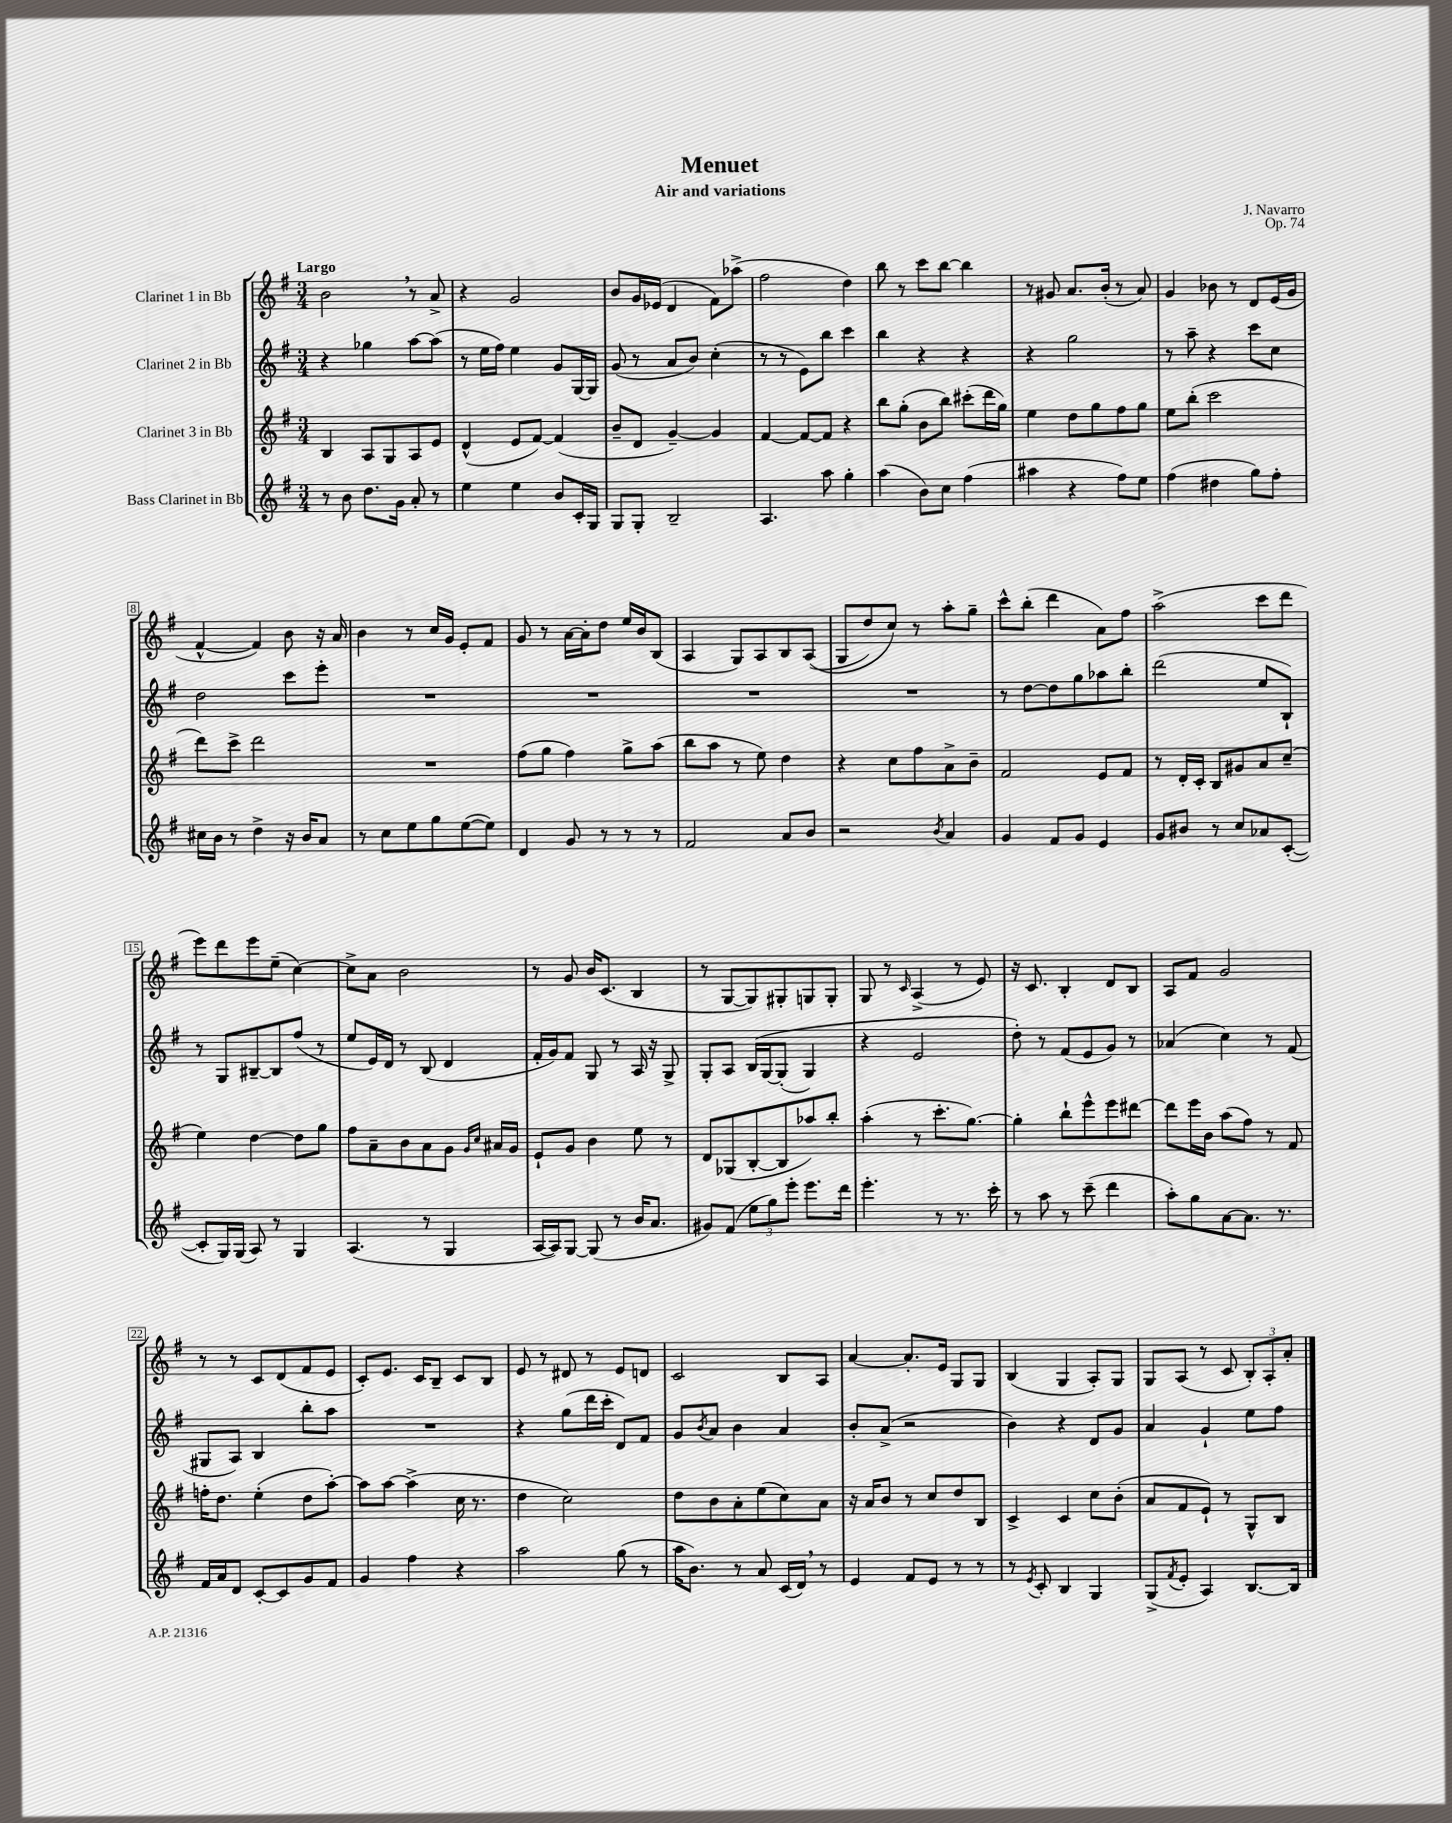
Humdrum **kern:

**kern	**kern	**kern	**kern
*staff4	*staff3	*staff2	*staff1
*clefG2	*clefG2	*clefG2	*clefG2
*k[f#]	*k[f#]	*k[f#]	*k[f#]
*M3/4	*M3/4	*M3/4	*M3/4
8r	4B	4r	2b
8b	.	.	.
8.dd	8A	4gg-	.
.	8G	.	.
16g	.	.	.
8a'	8A	[8aa	8r
8r	8e	(8aa]	8a^
=	=	=	=
4ee	(4d^^	8r	4r
.	.	16ee	.
.	.	16ff#)	.
4ee	8e	4ee	2g
.	[8f#)	.	.
8b	(4f#]	8g	.
16c'	.	[16G	.
16G	.	16G]	.
=	=	=	=
8G	8b~	(8g	8b
8G'	8d	8r	16g
.	.	.	(16e-
2B~	[4g~)	8a	4d
.	.	8b)	.
.	4g]	(4cc'	8f#)
.	.	.	(8aa-^
=	=	=	=
4.A	[4f#	8r	2ff#
.	.	8r	.
.	8f#_	8e)	.
8aa	8f#]	8bb	.
4gg'	4r	4ccc	4dd)
=	=	=	=
(4aa	8bb	4bb	8bb
.	(8gg'	.	8r
8b)	8b	4r	8ccc
8cc	8bb)	.	[8bb
(4ff#	(8ccc#'	4r	4bb]
.	16ddd	.	.
.	16gg)	.	.
=	=	=	=
4aa#	4ee	4r	8r
.	.	.	8g#
4r	8dd	2gg	8.a
.	8gg	.	.
.	.	.	(16b'
8ff#)	8ff#	.	8r
8ee	8gg	.	8a)
=	=	=	=
(4ff#	8ee	8r	4g
.	(8bb'	8aa~	.
4dd#	2ccc	4r	8b-
.	.	.	8r
8gg)	.	8ccc	8d
8ff#'	.	8cc	(16e
.	.	.	16g
=	=	=	=
16cc#	8ddd)	2dd	[4f#^^
16b	.	.	.
8r	8ccc^	.	.
4dd^	2ddd	.	4f#])
16r	.	8ccc	8b
16b	.	.	.
8a	.	8eee'	16r
.	.	.	16a
=	=	=	=
8r	2.r	2.r	4b
8cc	.	.	.
8ee	.	.	8r
8gg	.	.	16cc
.	.	.	16g
([8ee	.	.	8e'
8ee])	.	.	8f#
=	=	=	=
4d	(8ff#	2.r	8g
.	8gg	.	8r
8g	4ff#)	.	[16a
.	.	.	16a']
8r	.	.	8dd
8r	8gg^	.	16ee
.	.	.	16b
8r	(8aa	.	(8B
=	=	=	=
2f#	8bb	2.r	4A
.	8aa	.	.
.	8r	.	8G)
.	8ee)	.	8A
8a	4dd	.	8B
8b	.	.	&((8A
=	=	=	=
2r	4r	2.r	8G
.	.	.	8dd)
.	8cc	.	8cc&)
.	8ff#	.	8r
8qb	.	.	.
4a	8a^	.	8aa'
.	8b~	.	8gg~
=	=	=	=
4g	2f#	8r	8ccc^^
.	.	[8dd	(8bb'
8f#	.	8dd]	4ddd
8g	.	8gg	.
4e	8e	8aa-	8a)
.	8f#	8bb'	8ff#
=	=	=	=
8g	8r	(2ddd	(2aa^
8b#	16d'	.	.
.	16c'	.	.
8r	8B	.	.
8cc	8g#	.	.
8a-	8a	8ee	8ccc
([8c'	(8cc~	8B`)	8ddd
=	=	=	=
8c']	4ee)	8r	8eee)
16G)	.	8G	8ddd
(16G	.	.	.
8A)	[4dd	[8B#~	8eee
8r	.	8B#]	(8ee~
4G	8dd]	(8ff#	[4cc)
.	8gg	8r	.
=	=	=	=
(4.A	8ff#	8ee	8cc^]
.	8a~	16e)	8a
.	.	16d	.
.	8b	8r	2b
8r	8a	(8B	.
4G	8g	4d	.
.	16qqg	.	.
.	16qqcc	.	.
.	16a#	.	.
.	16g	.	.
=	=	=	=
[16A	8e`	16f#'	8r
16A])	.	16g)	.
[8G	8g	8f#	8g
(8G]	4b	8G	16b
.	.	.	(8.c
8r	.	8r	.
16b	8ee	16A	4B
8.a	.	16r	.
.	8r	8G^	.
=	=	=	=
8g#)	8d	8G'	8r
(8f#	(8G-	8A	[8G
12ee	[8B'	&(16B	8G])
.	.	[16G	.
12gg)	.	.	.
.	8B]	(8G']	8G#'
12eee'	.	.	.
8.eee	8aa-)	4G)	8G
.	8bb'	.	8G'
16ddd	.	.	.
=	=	=	=
4.eee'	(4aa'	4r	8G
.	.	.	8r
.	.	.	16qqc
.	8r	2e	(4A^
8r	8.ccc'	.	.
8.r	.	.	8r
.	[8.gg)	.	.
.	.	.	8e)
16ccc'	.	.	.
=	=	=	=
8r	4gg']	8dd'&)	16r
.	.	.	8.c
8aa	.	8r	.
8r	8bb`	(8f#	4B'
(8ccc~	8eee^^	8e	.
4ddd	8eee	8g)	8d
.	[8ddd#	8r	8B
=	=	=	=
8aa')	8ddd#]	(4a-	8A
8gg	16eee	.	8f#
.	16b	.	.
[8a	(8aa	4cc)	2g
8.a]	8ff#)	.	.
.	8r	8r	.
8.r	.	.	.
.	8f#	(8f#	.
=	=	=	=
16f#	16ff'	8G#	8r
16a	8.dd	.	.
8d	.	8A)	8r
[8c'	(4ee'	4B	8c
8c]	.	.	(8d
8g	8dd	8bb'	8f#
8f#	[8aa')	8aa	8e
=	=	=	=
4g	8aa]	2.r	8c')
.	[8aa	.	8.e
4ff#	(4aa^]	.	.
.	.	.	16c
.	.	.	8B~
4r	16cc	.	8c
.	8.r	.	.
.	.	.	8B
=	=	=	=
2aa	4dd	4r	8e
.	.	.	8r
.	2cc)	(8gg	8d#
.	.	16ddd	8r
.	.	16ccc'	.
(8gg	.	8d)	8e
8r	.	8f#	8d
=	=	=	=
16aa	8dd	8g	2c
8.b)	.	.	.
.	.	8qb	.
.	8b	8a	.
8r	8a'	4b	.
8a	(8ee	.	.
(16c	8cc)	4a	8B
16d)	.	.	.
8r	8a	.	8A
=	=	=	=
4e	16r	8b'	[4a
.	16a	.	.
.	8b	(8a^	.
8f#	8r	2r	8.a']
8e	8cc	.	.
.	.	.	16e
8r	8dd	.	8G
8r	8B	.	8G
=	=	=	=
8r	4c^	4b)	(4B
8qe	.	.	.
8c'	.	.	.
4B	4c	4r	4G
4G	8cc	8d	8A')
.	(8b'	8g	8G
=	=	=	=
(8G^	8a	4a	8G
8qf#	.	.	.
8e'	8f#	.	(8A
4A)	8e`)	4g`	8r
.	8r	.	8c
[8.B	8G^^	8ee	12B')
.	.	.	12A'
.	8B	8ff#	.
.	.	.	12a'
16B]	.	.	.
==	==	==	==
*-	*-	*-	*-
